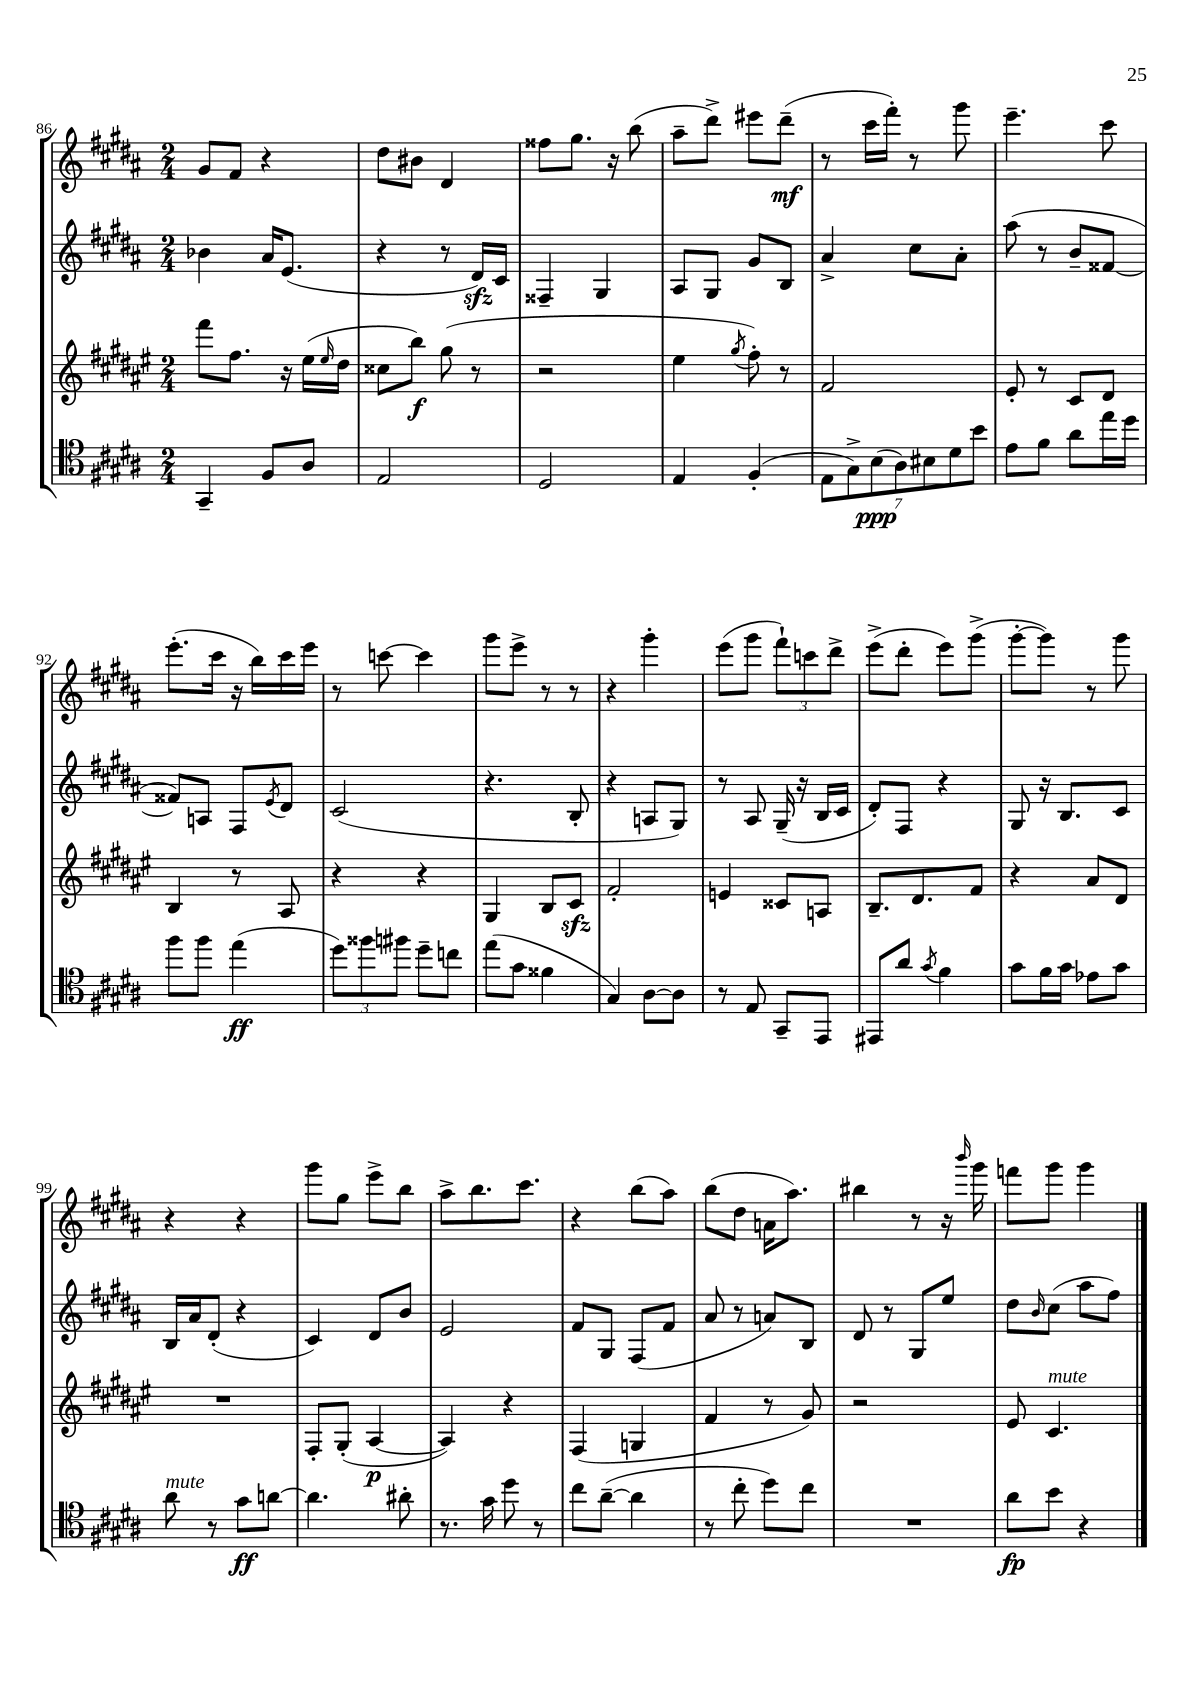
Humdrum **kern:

**kern	**kern	**kern	**kern
*staff4	*staff3	*staff2	*staff1
*clefC4	*clefG2	*clefG2	*clefG2
*k[f#c#g#d#a#]	*k[f#c#g#d#a#e#]	*k[f#c#g#d#a#]	*k[f#c#g#d#a#]
*M2/4	*M2/4	*M2/4	*M2/4
4GG#~/	8fff#\L	4b-\	8g#/L
.	8.ff#\J	.	8f#/J
8F#/L	.	16a#/LK	4r
.	16r	(8.e/J	.
8A#/J	(16ee#\LL	.	.
.	16qqee#/	.	.
.	16dd#\JJ	.	.
=	=	=	=
2E/	8cc##\L	4r	8dd#\L
.	8bb\J)	.	8b#\J
.	(8gg#\	8r	4d#/
.	8r	16d#/LL)	.
.	.	16c#/JJ	.
=	=	=	=
2D#/	2r	4F##~/	8ff##\L
.	.	.	8.gg#\J
.	.	4G#/	.
.	.	.	16r
.	.	.	(8bb\
=	=	=	=
4E/	4ee#\	8A#/L	8aa#~\L
.	.	8G#/J	8ddd#^\J)
.	8qgg#/	.	.
(4F#'/	8ff#'\)	8g#/L	8eee#\L
.	8r	8B/J	(8ddd#~\J
=	=	=	=
14E\L	2f#/	4a#^/	8r
14G#^\)	.	.	.
.	.	.	16ccc#\LL
(14B\	.	.	.
.	.	.	16fff#'\JJ)
14A#\)	.	.	.
.	.	8cc#\L	8r
14B#\	.	.	.
14d#\	.	.	.
.	.	8a#'\J	8ggg#\
14b\J	.	.	.
=	=	=	=
8e\L	8e#'/	(8aa#\	4.eee~\
8f#\J	8r	8r	.
8a#\L	8c#/L	8b~/L	.
16ee\L	8d#/J	[8f##/J	8ccc#\
16dd#\JJ	.	.	.
=	=	=	=
8ff#\L	4B/	8f##/]L)	(8.eee'\L
8ff#\J	.	8A/J	.
.	.	.	16ccc#\Jk
(4ee\	8r	8F#/L	16r
.	.	.	16bb\LL)
.	.	8qe/	.
.	8A#/	8d#/J	16ccc#\
.	.	.	16eee\JJ
=	=	=	=
12dd#\L)	4r	(2c#/	8r
12ff##\	.	.	.
.	.	.	[8ccc\
12ff#\J	.	.	.
8dd#~\L	4r	.	4ccc\]
8cc\J	.	.	.
=	=	=	=
(8ee\L	4G#/	4.r	8ggg#\L
8g#\J	.	.	8eee^\J
4f##\	8B/L	.	8r
.	8c#/J	8B'/	8r
=	=	=	=
4G#/)	2f#'/	4r	4r
[8A#\L	.	8A/L	4ggg#'\
8A#\]J	.	8G#/J)	.
=	=	=	=
8r	4e/	8r	(8eee\L
8E/	.	8A#/	8ggg#\J
8GG#~/L	8c##/L	(16G#~/	12fff#`\L)
.	.	16r	.
.	.	.	12ccc\
8EE/J	8A/J	16B/LL	.
.	.	.	12ddd#^\J
.	.	16c#/JJ	.
=	=	=	=
8EE#/L	8.B~/L	8d#'/L)	(8eee^\L
8a#/J	.	8F#/J	8ddd#'\J
.	8.d#/	.	.
8qg#/	.	.	.
4f#\	.	4r	8eee\L)
.	8f#/J	.	(8ggg#^\J
=	=	=	=
8g#\L	4r	8G#/	[8ggg#'\L
16f#\L	.	16r	8ggg#\]J)
16g#\JJ	.	8.B/L	.
8e-\L	8a#/L	.	8r
8g#\J	8d#/J	8c#/J	8ggg#\
=	=	=	=
8a#\	2r	16B/LL	4r
.	.	16a#/J	.
8r	.	(8d#'/J	.
8g#\L	.	4r	4r
[8a\J	.	.	.
=	=	=	=
4.a\]	8F#'/L	4c#/)	8ggg#\L
.	(8G#'/J	.	8gg#\J
.	[4A#/	8d#/L	8eee^\L
8a#'\	.	8b/J	8bb\J
=	=	=	=
8.r	4A#/])	2e/	8aa#^\L
.	.	.	8.bb\
16g#\	.	.	.
8dd#\	4r	.	.
.	.	.	8.ccc#\J
8r	.	.	.
=	=	=	=
8cc#\L	(4F#/	8f#/L	4r
([8a#~\J	.	8G#/J	.
4a#\]	4G/	(8F#/L	(8bb\L
.	.	8f#/J	8aa#\J)
=	=	=	=
8r	4f#/	8a#/	(8bb\L
8cc#'\	.	8r	8dd#\J
8dd#\L)	8r	8a/L)	16a\LK
.	.	.	8.aa#\J)
8cc#\J	8g#/)	8B/J	.
=	=	=	=
2r	2r	8d#/	4bb#\
.	.	8r	.
.	.	8G#/L	8r
.	.	8ee/J	16r
.	.	.	16qqbbb/
.	.	.	16ggg#\
=	=	=	=
8a#\L	8e#/	8dd#\L	8fff\L
.	.	16qqb/	.
8b\J	4.c#/	(8cc#\J	8ggg#\J
4r	.	8aa#\L	4ggg#\
.	.	8ff#\J)	.
==	==	==	==
*-	*-	*-	*-
